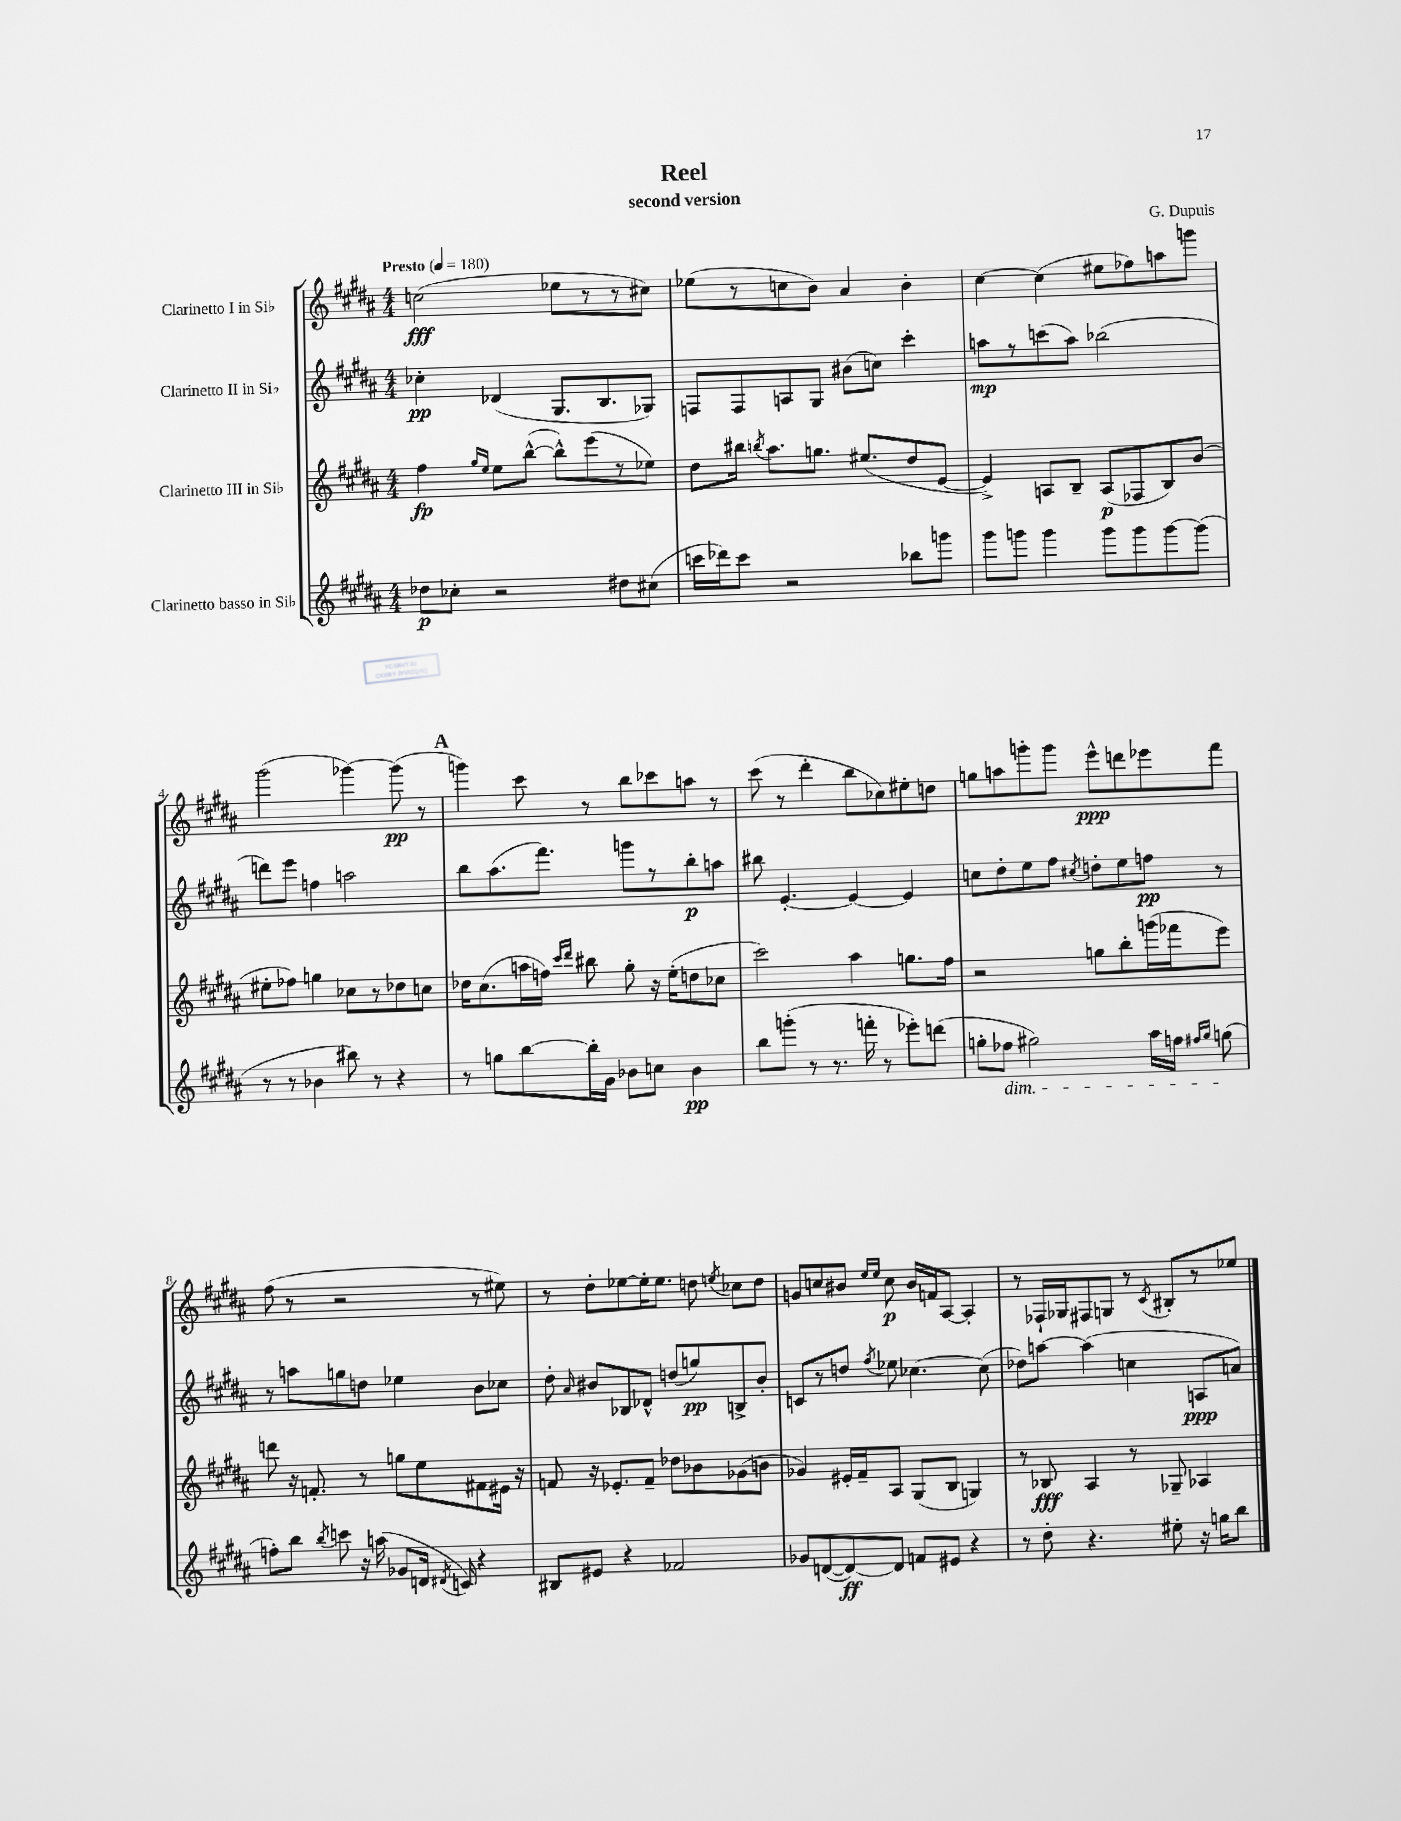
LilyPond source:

\header { title = "Reel" composer = "G. Dupuis" subtitle = "second version" }
<<
\new StaffGroup <<
\new Staff = "s0" \with { instrumentName = "Clarinetto I in Sib" } {
    \clef treble \key b \major \numericTimeSignature \time 4/4 \tempo "Presto" 4 = 180
    \autoBeamOff c''2\fff( ees''8[ r8 r8 cis''8]) |
    ees''8[( r8 c''8 b'8]) ais'4 b'4-. |
    cis''4~ cis''4( eis''8[ fes''8) a''8 g'''8] |
    gis'''2( ges'''4~) ges'''8\pp( r8 |
    \mark \markup { \bold "A" } g'''4) cis'''8 r8 b''8[ ces'''8 a''8] r8 |
    cis'''8( r8 dis'''4-. b''8[ ces''8) eis''8-. d''8] |
    g''8[ a''8 g'''8-. g'''8] e'''8[-^\ppp d'''8 ees'''8 fis'''8] |
    fis''8( r8 r2 r8 eis''8) |
    r8 dis''8[-. ees''8~ ees''16-. ees''8.] d''8 \acciaccatura { e''8 } ces''8[ d''8] |
    g'8[ c''8 bis'8] \grace { e''16[ e''16] } c''8\p bis'16[ f'16 ais8]~ ais4-. |
    r8 fes16[-! ges16 fis8 g8] r8 \acciaccatura { cis'8 } bis8[-. r8 ees''8] \bar "|." |
}
\new Staff = "s1" \with { instrumentName = "Clarinetto II in Sib" } {
    \clef treble \key b \major \numericTimeSignature \time 4/4
    \autoBeamOff ces''4-.\pp des'4( gis8.[ b8. ges8]) |
    f8[ f8 a8 gis8] bis'8[( c''8]) cis'''4-. |
    a''8[\mp r8 c'''8( a''8]) bes''2( |
    d'''8[) e'''8] f''4 a''2 |
    \mark \markup { \bold "A" } b''8[ ais''8.( fis'''8.]) g'''8[ r8 b''8-.\p a''8] |
    bis''8 e'4.~-. e'4~ e'4 |
    c''8[ dis''8-. e''8 fis''8] \acciaccatura { cis''8 } d''8[-. e''8 f''8]\pp r8 |
    r8 a''8[ g''8 d''8] ees''4 b'8[ ces''8] |
    dis''8-. \grace { ais'16 } bis'8[ bes8 des'8]-^ d''8[( g''8\pp) b8-> bis'8]-. |
    c'8[ r8 d''8] \acciaccatura { fis''8 } ees''8 ces''4.~ ces''8( |
    des''8[) a''8]~ a''4( c''4 a8[\ppp a'8]) \bar "|." |
}
\new Staff = "s2" \with { instrumentName = "Clarinetto III in Sib" } {
    \clef treble \key b \major \numericTimeSignature \time 4/4
    \autoBeamOff fis''4\fp \grace { gis''16[ e''16] } e''8[ b''8]~-^( b''8[-^) e'''8( r8 ees''8]) |
    dis''8[ bis''16] \acciaccatura { b''8 } ais''8.[ g''8.] eis''8.[( dis''8 e'8]~ |
    e'4->) a8[ b8]-- a8[\p( fes8 b8) b'8]( |
    eis''8[-. fes''8]) g''4 ces''8[ r8 des''8 c''8] |
    \mark \markup { \bold "A" } des''16[ cis''8.( a''16 f''16]) \grace { cis'''16[ dis'''16] } bis''8 gis''8-. r16 e''16[-.( d''8 ces''8] |
    cis'''2) ais''4 g''8.[ fis''16] |
    r2 g''8[ b''8-. g'''16( fes'''16 e'''8]) |
    d'''8 r16 f'8.-. r8 g''8[ e''8 fis'8 eis'16] r16 |
    f'8 r16 ees'8.[-. f'8]-- des''8[ bes'8 ges'8( b'8] |
    ges'4) eis'16[-. fis'16-- ais8] gis8[( b8] g4) |
    r8 bes8\fff ais4 r8 ges8-- aes4 \bar "|." |
}
\new Staff = "s3" \with { instrumentName = "Clarinetto basso in Sib" } {
    \clef treble \key b \major \numericTimeSignature \time 4/4
    \autoBeamOff des''8[\p ces''8]-. r2 dis''8[ cis''8]( |
    c'''16[ des'''16) c'''8] r2 bes''8[ g'''8] |
    gis'''8[ g'''8] g'''4 g'''8[ g'''8 g'''8~ g'''8]( |
    r8 r8 bes'4 bis''8) r8 r4 |
    \mark \markup { \bold "A" } r8 g''8[ b''8~ b''16-. gis'16] bes'8[ c''8] bes'4\pp |
    b''8[ g'''8]-.( r8 r8. f'''16-. r8 ees'''8[-.) d'''8]( |
    g''8[-. fes''8]\dim gis''2) ais''16[ f''16] \grace { fis''16[ gis''16] } g''8\!( |
    f''8[-.) b''8] \acciaccatura { b''8 } c'''8 r16 a''16( ges'8[ d'16] \acciaccatura { dis'8 } c'16) r4 |
    bis8[ eis'8] r4 fes'2 |
    ges'8[ d'8~( d'8~\ff) d'8] f'8[ eis'8] r4 |
    r8 dis''8-. r4. eis''8-. r16 g''16[ b''8] \bar "|." |
}
>>
>>
